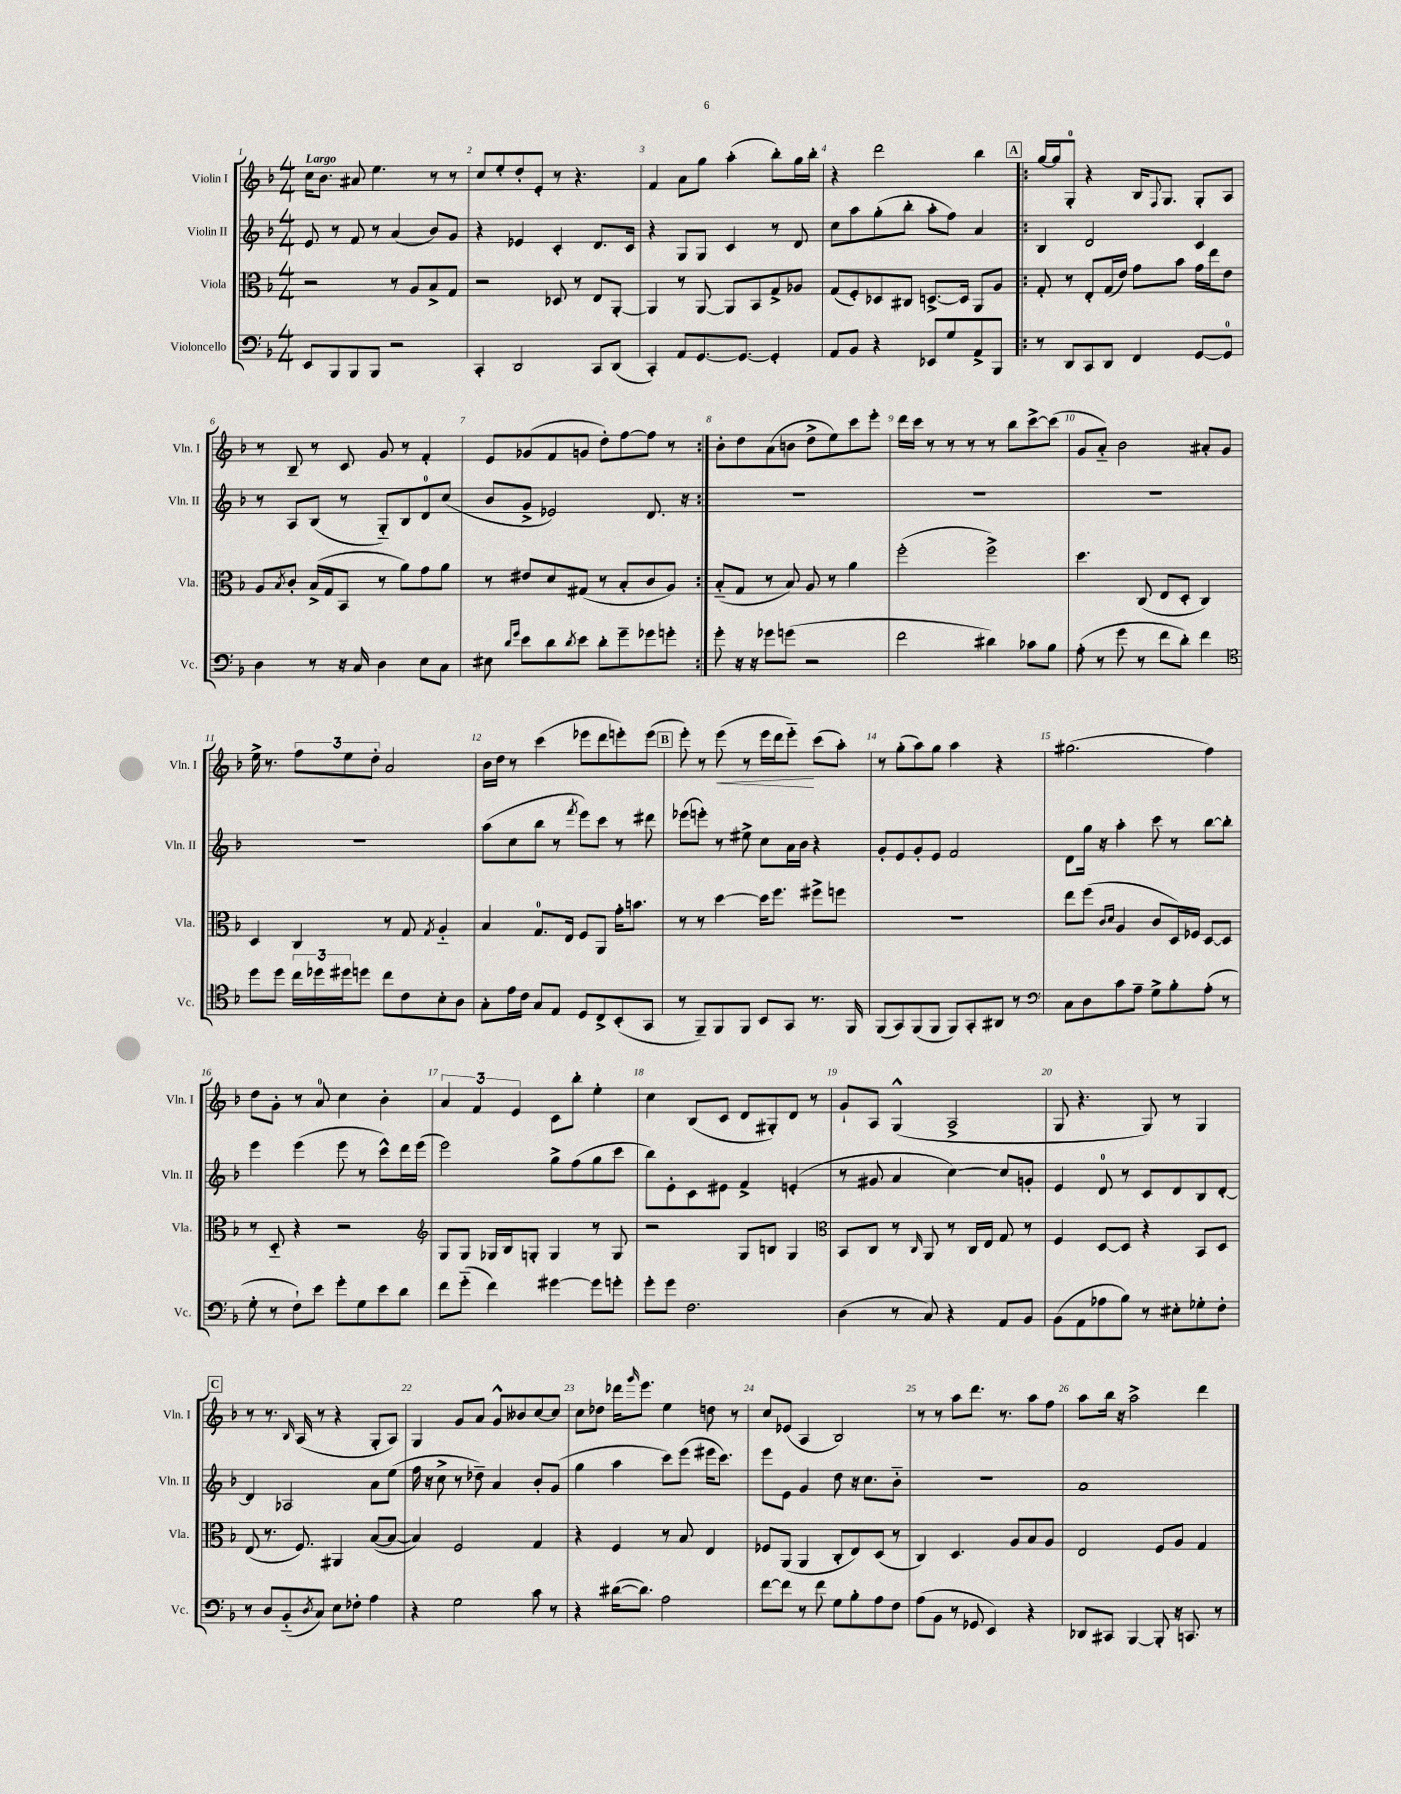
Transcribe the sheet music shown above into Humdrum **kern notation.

**kern	**kern	**kern	**kern	**dynam
*part4	*part3	*part2	*part1	*part1
*staff4	*staff3	*staff2	*staff1	*staff1
*I"Violoncello	*I"Viola	*I"Violin II	*I"Violin I	*
*I'Vc.	*I'Vla.	*I'Vln. II	*I'Vln. I	*
*clefF4	*clefC3	*clefG2	*clefG2	*
*k[b-]	*k[b-]	*k[b-]	*k[b-]	*
*M4/4	*M4/4	*M4/4	*M4/4	*
=1	=1	=1	=1	=1
!	!	!	!LO:TX:a:B:t=Largo	!
8EE/L	2r	8e/	16cc\KL	.
.	.	.	8.b-\J	.
8BBB-/	.	8r	.	.
8BBB-/	.	8f/	8a#X/	.
8BBB-/J	.	8r	4.ee\	.
2r	8r	(4a/	.	.
.	8A/L	.	.	.
.	8B-^/	8b-/L)	8r	.
.	8G/J	8g/J	8r	.
=2	=2	=2	=2	=2
4CC'/	2r	4r	8cc/L	.
.	.	.	8ee'/	.
2DD/	.	4e-X/	8dd'/	.
.	.	.	8e'/J	.
.	8D-X/	4c'/	8r	.
.	8r	.	4.r	.
8CC/L	8E/L	8.d/L	.	.
(8DD/J	[8AA'/J	.	.	.
.	.	16c/Jk	.	.
=3	=3	=3	=3	=3
4CC'/)	4AA/]	4r	4f/	.
8AA/L	8r	8G/L	8a\L	.
[8.GG/	[8AA/	8G/J	8gg\J	.
.	8AA/L]	4c/	(4aa'\	.
8.GG/J_	.	.	.	.
.	8BB-/	.	.	.
4GG'/]	8G^/	8r	8bb-'\L)	.
.	8A-X/J	8d/	16gg\L	.
.	.	.	16bb-'\JJ	.
=4	=4	=4	=4	=4
8AA/L	(8G/L	8cc\L	4r	.
8BB-/J	8F'/)	8aa\	.	.
4r	8D-X/	(8gg'\	2ddd\	.
.	8C#X/J	8bb-'\J	.	.
8EE-X/L	[8.Dn^/L	8aa'\L	.	.
8G/	.	8ff\J)	.	.
.	16D/Jk]	.	.	.
8AA^/	8AA/L	4a/	4bb-\	.
8BBB-/J	8A/J	.	.	.
!!LO:REH:place=s1:t=A
=5!|:	=5!|:	=5!|:	=5!|:	=5!|:
8r	8G'/	4B-/	[16gg/LL	.
.	.	.	16gg/J]	.
8DD/L	8r	.	8G'/J	.
8CC/	8E'/L	2d/	4r	.
8DD/J	(16G/L	.	.	.
.	16e/JJ)	.	.	.
4FF/	8g\L	.	16B-/KL	.
.	.	.	8qqF/	.
.	.	.	8.G/J	.
.	8b-\J	.	.	.
[8GG/L	16g\LL	4c/	8G'/L	.
.	16ee\J	.	.	.
8GG/J]	8e\J	.	8A/J	.
!!LO:LB:g=z
=6	=6	=6	=6	=6
4D\	8A/L	8r	8r	.
.	8qB-/	.	.	.
.	8c'/J	8A/L	8B-~/	.
8r	(16B-^/LL	(8B-/J	8r	.
.	16G/J	.	.	.
16r	8BB-/J	8r	8c/	.
16C/	.	.	.	.
4D\	8r	8G/L)	8g/	.
.	8a\L)	8B-/	8r	.
8E\L	8g\	8d/	4f'/	.
8C\J	8a\J	(8cc/J	.	.
=7	=7	=7	=7	=7
8E#X\	8r	8b-/L	8e/L	.
16qqd/LL	.	.	.	.
16qqg/JJ	.	.	.	.
8e\L	8e#X/L	8g^/J	(8g-X/	.
8d\	8d/	2e-X/)	8f/	.
8qd/	.	.	.	.
8e\J	(8G#X/J	.	8gn/J	.
8d'\L	8r	.	8dd'\L)	.
8g~\	8B-'/L	.	[8ff\	.
8g-X\	8c/	8.d/	8ff\J]	.
8gn'\J	8A/J)	.	8r	.
.	.	16r	.	.
=8:|!	=8:|!	=8:|!	=8:|!	=8:|!
8g'\	(8B-/L	1r	8b-'\L	.
16r	8G/J	.	8dd\	.
16r	.	.	.	.
8g-X\L	8r	.	(8a\	.
(8gn\J	8B-/)	.	8bn\J	.
2r	8A/	.	8dd^\L	.
.	8r	.	8ee\)	.
.	4a\	.	8ccc\	.
.	.	.	8eee'\J	.
=9	=9	=9	=9	=9
2f\	(2ff'\	1r	16ddd\LL	.
.	.	.	16ccc\JJ	.
.	.	.	8r	.
.	.	.	8r	.
.	.	.	8r	.
4d#X\)	2ff^\)	.	8r	.
.	.	.	8bb-\L	.
8c-X\L	.	.	[8ccc^\	.
8B-\J	.	.	(8ccc\J]	.
=10	=10	=10	=10	=10
(8A'\	4.dd\	1r	8g/L	.
8r	.	.	8a/J)	.
8g\	.	.	2b-\	.
8r	(8C/	.	.	.
8f\L	8E/L	.	.	.
8d'\J)	8D'/J	.	.	.
4f\	4C/)	.	8a#X'/L	.
.	.	.	8g/J	.
!!LO:LB:g=z
=11	=11	=11	=11	=11
*clefC4	*	*	*	*
8dd\L	4D/	1r	16ee^\	.
.	.	.	8.r	.
8dd\J	.	.	.	.
24cc\LL	4C/	.	12ff\L	.
24dd-X\	.	.	.	.
24dd#X\J	.	.	12ee\	.
8ddn\J	.	.	.	.
.	.	.	12dd'\J	.
8cc\L	8r	.	2a/	.
8c\	8G/	.	.	.
.	8qG/	.	.	.
8B-'\	4A/	.	.	.
8A\J	.	.	.	.
=12	=12	=12	=12	=12
8G'\L	4B-/	(8aa\L	16b-\LL	.
.	.	.	16dd\JJ	.
16e\L	.	8cc\	8r	.
16c\JJ	.	.	.	.
8G/L	8.G/L	8bb-\J	(4ccc\	.
8E/J	.	8r	.	.
.	16E/Jk	.	.	.
.	.	8qfff/	.	.
8D/L	8F/L	8eee\L)	8eee-X\L	.
8C^/	8AA/J	8ccc\J	8ddd\	.
(8BB-'/	16g'\KL	8r	8eeen'\)	.
.	8.bn\J	.	.	.
8GG/J	.	8ddd#X\	(8eee\J	.
!!LO:REH:place=s1:t=B
=13	=13	=13	=13	=13
8r	8r	(8eee-X\L	8eee'\)	.
8FF~/L)	8r	8eeen'\J)	8r	.
!	!	!	!	!LO:HP:b
8FF/	[4dd\	8r	(8eee\	<
8FF/J	.	8ee#X^\	8r	.
8BB-/L	16dd\KL]	8cc\L	16eee\LL	.
.	8.ff\J	.	16ddd\J	.
8GG/J	.	16a\L	8eee\J)	.
.	.	16b-\JJ	.	.
8.r	8ff#X^\L	4r	(8ccc\L	[
.	8ffn\J	.	8aa'\J)	.
16FF/	.	.	.	.
=14	=14	=14	=14	=14
(8FF/L	1r	8g'/L	8r	.
8GG/)	.	8e/	(8gg'\L	.
(8FF/	.	8g'/	8aa\)	.
8FF/J	.	8e/J	8gg\J	.
8FF/L)	.	2f/	4aa\	.
8GG'/	.	.	.	.
8AA#X/J	.	.	4r	.
8r	.	.	.	.
=15	=15	=15	=15	=15
*clefF4	*	*	*	*
8C\L	8ee\L	8d\L	(2.gg#X\	.
8D\	(8ff\J	16gg\Jk	.	.
.	.	16r	.	.
.	16qqc/LL	.	.	.
.	16qqd/JJ	.	.	.
8c\	4A/	4aa'\	.	.
8A~\J	.	.	.	.
8G^\L	8c/L	8ccc\	.	.
8B-'\	16D/L)	8r	.	.
.	16F-X/JJ	.	.	.
(8A'\J	[8D/L	[8bb-\L	4ff\)	.
8r	8D/J]	8bb-'\J]	.	.
!!LO:LB:g=z
=16	=16	=16	=16	=16
8G'\	8r	4eee\	8dd\L	.
8r	8D/	.	8g'\J	.
8F`\L)	4r	(4eee\	8r	.
8e\J	.	.	8a/	.
8g'\L	2r	8eee\	4cc\	.
8G\	.	8r	.	.
8e\	.	8ccc^^\L)	4b-'\	.
8d\J	.	16ddd\L	.	.
.	.	(16eee\JJ	.	.
=17	=17	=17	=17	=17
*	*clefG2	*	*	*
8f\L	8G/L	2eee\)	6a/	.
(8g\J	8G/J	.	.	.
.	.	.	6f/	.
4f\)	16G-X/LL	.	.	.
.	16B-/J	.	.	.
.	.	.	6e/	.
.	8Gn'/J	.	.	.
[4g#X\	4G/	8gg^\L	8c\L	.
.	.	(8ff\	8bb-'\J	.
8g#\L]	8r	8gg\	4ee'\	.
8gn'\J	8G/	8ccc\J	.	.
=18	=18	=18	=18	=18
8g'\L	2r	8bb-\L)	4cc\	.
8g\J	.	8e'\	.	.
2.F\	.	8c\	(8B-/L	.
.	.	8e#X\J	8c/J	.
.	8G/L	4f^/	8d/L	.
.	8Bn/J	.	8G#X'/)	.
.	4G/	(4en'/	8d/J	.
.	.	.	8r	.
=19	=19	=19	=19	=19
*	*clefC3	*	*	*
(4D\	8BB-/L	8r	8g`/L	.
.	8C/J	8g#X/	8A/J	.
8r	8r	4a/	(4G^^/	.
.	16qqC/	.	.	.
8C/)	8AA/	.	.	.
4r	8r	[4cc\)	2A^/	.
.	16C/LL	.	.	.
.	16E/JJ	.	.	.
8AA/L	8G/	8cc/L]	.	.
8BB-/J	8r	8gn'/J	.	.
=20	=20	=20	=20	=20
(8BB-\L	4F/	4e/	8G/	.
8AA\	.	.	4.r	.
8A-X\	[8D/L	8d/	.	.
8B-\J)	8D/J]	8r	.	.
8r	4r	8c/L	8G/)	.
8E#X'\L	.	8d/	8r	.
8G-X'\	8BB-/L	8B-/	4G/	.
8F'\J	8D/J	[8d'/J	.	.
!!LO:LB:g=z
!!LO:REH:place=s1:t=C
=21	=21	=21	=21	=21
8r	(8E/	4d/]	8r	.
8D/L	8.r	.	8.r	.
(8BB-/	.	2A-X/	.	.
.	.	.	16qqB-/	.
.	8.F/)	.	(16A/	.
8qD/	.	.	.	.
8C/J)	.	.	8r	.
8E\L	4AA#X/	.	4r	.
8F-X'\J	.	.	.	.
4A\	([8B-/L	8a\L	8G'/L	.
.	8B-/J_	(8ee\J	8A/J)	.
=22	=22	=22	=22	=22
4r	4B-/])	16ff\	4G/	.
.	.	16r	.	.
.	.	8cc^\	.	.
2G\	2F/	8r	8g/L	.
.	.	8dd-X~\)	8a/J	.
.	.	4a/	8g^^/L	.
.	.	.	8b--X/	.
8c\	4G/	8b-'/L	[8cc/	.
8r	.	(8g/J	8cc/J]	.
=23	=23	=23	=23	=23
4r	4r	4gg\	8cc\L	.
.	.	.	8dd-X\J	.
([16d#X\KL	4F/	4aa\	16ddd-X\KL	.
.	.	.	16qqggg/	.
8.d#\J])	.	.	8.eee\J	.
2A\	8r	8ccc\L)	4ee\	.
.	8B-/	(8eee\J	.	.
.	4E/	16eee#X\KL	8ddn\	.
.	.	8.ccc\J)	.	.
.	.	.	8r	.
=24	=24	=24	=24	=24
[8f\L	8F-X/L	8eee\L	8cc/L	.
8f\J]	(8AA/J	8e\J	(8e-X/J	.
8r	4AA/	4g/	4A/	.
8f\	.	.	.	.
8G\L	8C'/L	8dd\	2B-/)	.
8B-'\	8E/)	16r	.	.
.	.	8.cc\L	.	.
8A\	(8D/J	.	.	.
8F\J	8r	8b-\J	.	.
=25	=25	=25	=25	=25
(8A\L	4C/)	1r	8r	.
8BB-\J	.	.	8r	.
8r	4.D/	.	8aa\L	.
8GG-X/	.	.	8.ddd\J	.
4EE/)	.	.	.	.
.	.	.	8.r	.
.	8A/L	.	.	.
4r	8B-/	.	8aa\L	.
.	8A/J	.	8ff\J	.
=26	=26	=26	=26	=26
8DD-X/L	2E/	1a	8aa\L	.
8CC#X/J	.	.	16bb-\Jk	.
.	.	.	16r	.
[4BBB-/	.	.	2aa^\	.
8BBB-'/]	8F/L	.	.	.
16r	8A/J	.	.	.
8.CCn/	.	.	.	.
.	4G/	.	4ddd\	.
8r	.	.	.	.
==	==	==	==	==
*-	*-	*-	*-	*-
